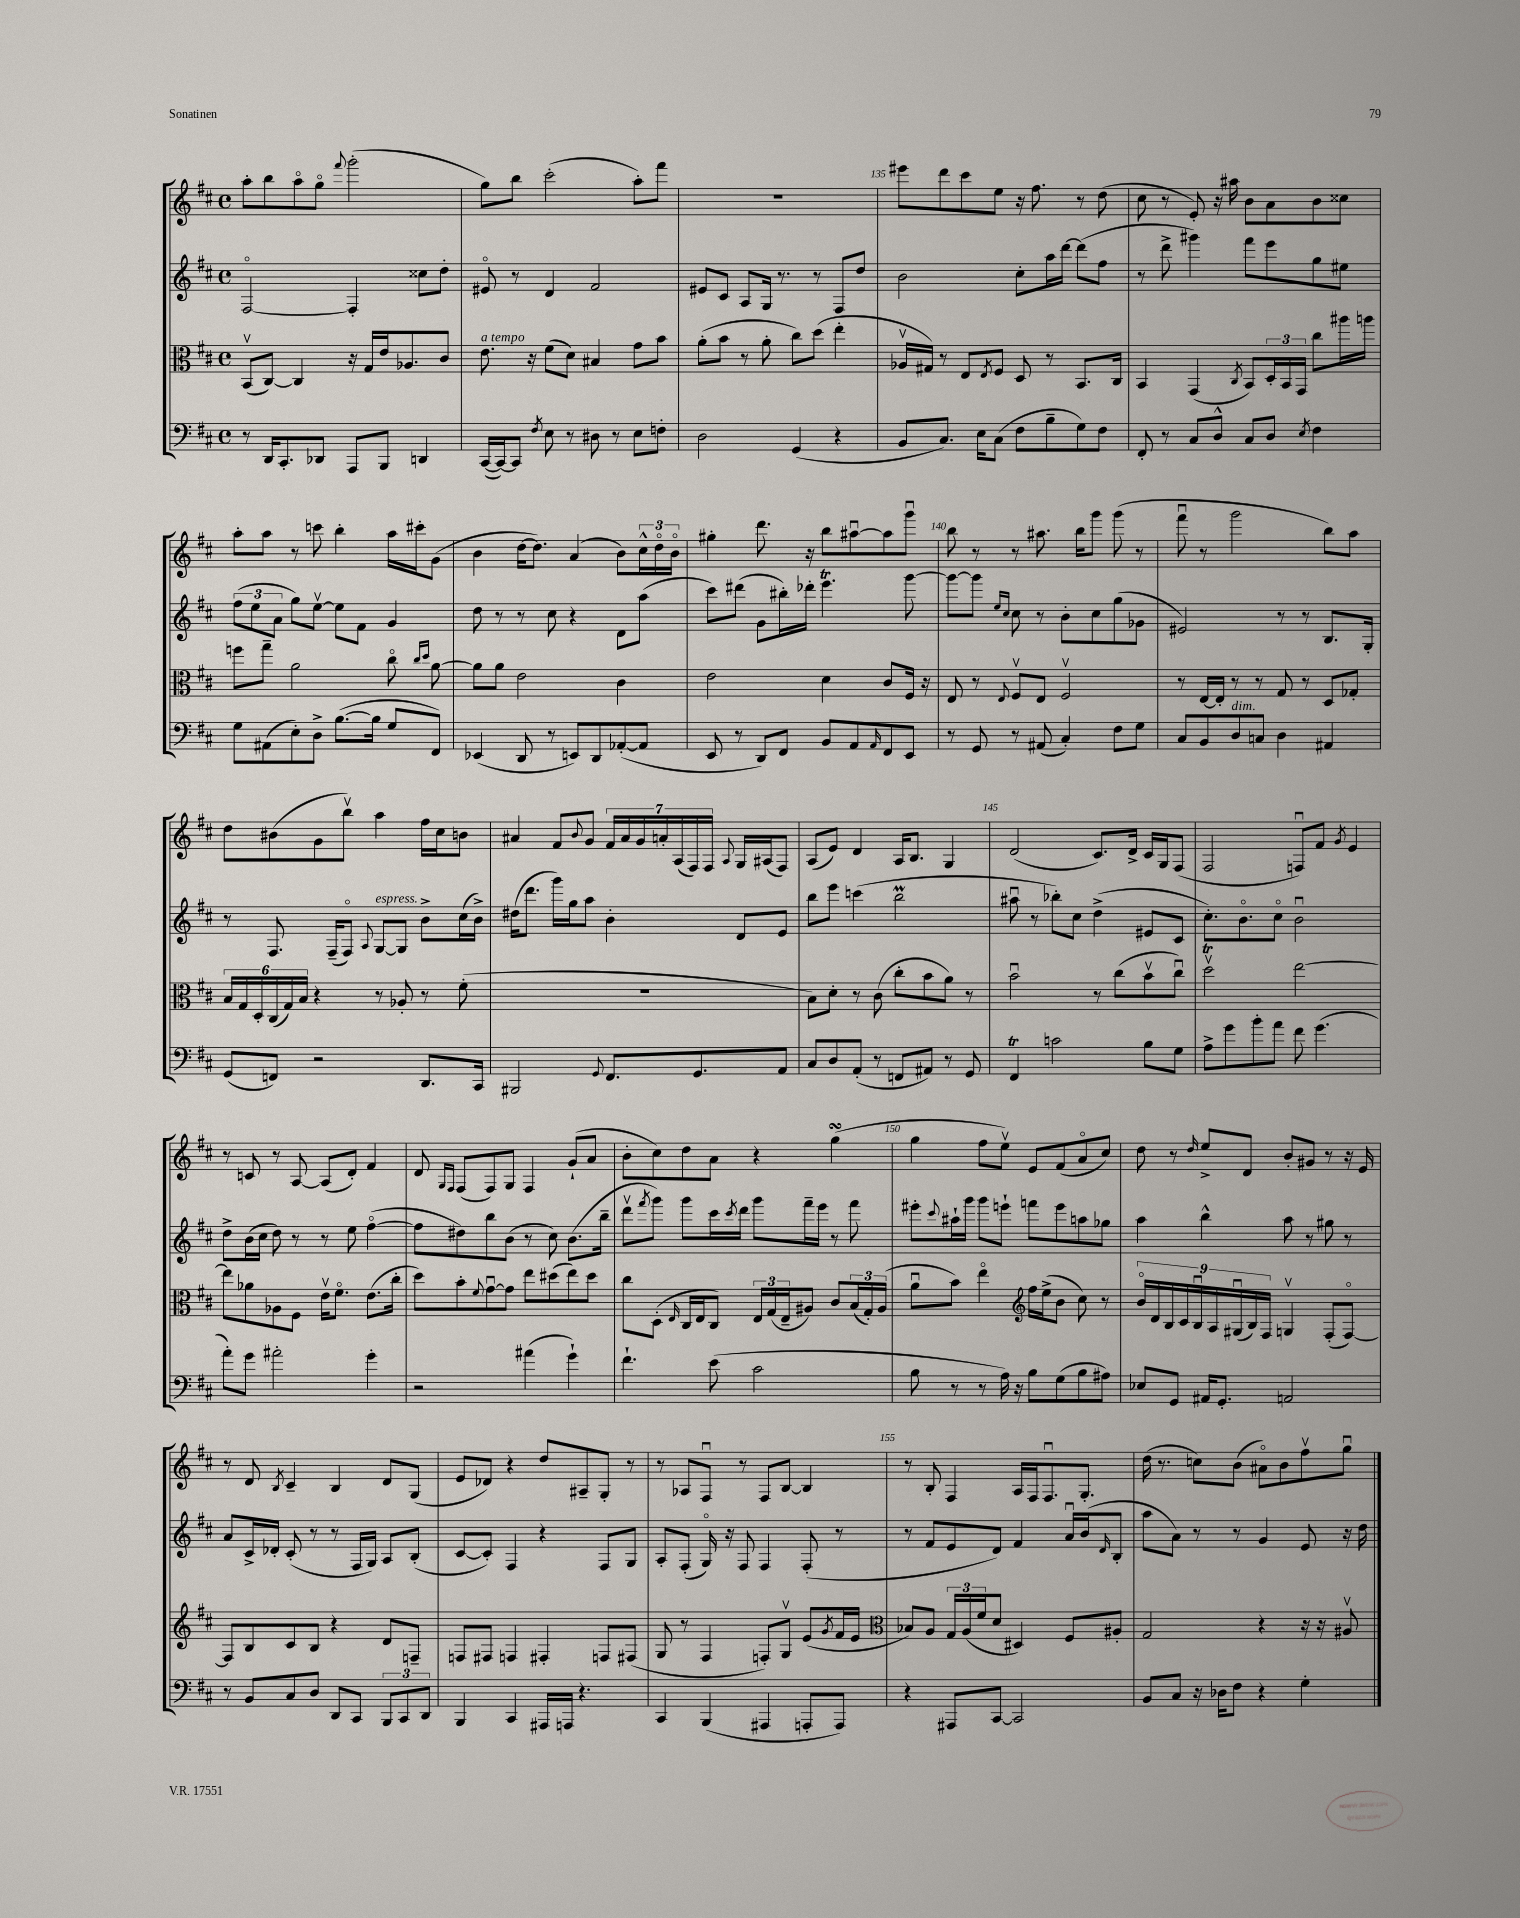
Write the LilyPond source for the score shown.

<<
\new StaffGroup <<
\new Staff = "s0" {
    \clef treble \key d \major \defaultTimeSignature \time 4/4
    a''8-. b''8 a''8\flageolet g''8\flageolet \appoggiatura { fis'''8 } g'''2-.( |
    g''8) b''8 cis'''2-.( a''8-.) fis'''8 |
    R1 |
    eis'''8 d'''8 cis'''8 e''8 r16 fis''8. r8 d''8( |
    cis''8 r8 e'8-.) r16 ais''16 b'8 a'8 b'8 cisis''8 |
    a''8-. a''8 r8 c'''8 b''4-. a''16 cis'''16-. g'8( |
    b'4 d''16~ d''8.) a'4( b'8) \tuplet 3/2 { cis''16-^ d''16\flageolet b'16\flageolet } |
    gis''4-. d'''8. r16 b''8 ais''8~\downbow ais''8 g'''8\downbow |
    b''8 r8 r8 ais''8. b''16 g'''8 g'''8( r8 |
    fis'''8\downbow r8 g'''2 b''8) a''8 |
    d''8 bis'8( g'8 b''8\upbow) a''4 fis''16 cis''16 b'8 |
    ais'4 fis'8 \appoggiatura { b'8 } g'8 \tuplet 7/4 { fis'16 ais'16 g'16 a'16-. a16( fis16) fis16 } \appoggiatura { a8 } g16 ais16( fis8) |
    a8( e'8) d'4 a16 b8. g4 |
    d'2( cis'8.) d'16-> cis'16 g16 fis8( |
    fis2 f8\downbow) fis'8 \acciaccatura { g'8 } e'4 |
    r8 c'8 r8 a8~ a8( d'8-.) fis'4 |
    d'8 \grace { g16 fis16 } fis8( fis8) g8 fis4 g'8-!( a'8 |
    b'8-. cis''8) d''8 a'8 r4 g''4\turn( |
    g''4 fis''8 e''8\upbow) e'8 fis'8( a'8\flageolet cis''8) |
    d''8 r8 \grace { d''16 } e''8-> d'8 b'8-. gis'8 r8 r16 e'16 |
    r8 d'8 \acciaccatura { b8 } cis'4-- b4 d'8 g8( |
    e'8 des'8) r4 d''8 ais8-- g8-. r8 |
    r8 aes8 fis8\downbow r8 fis8 b8~ b4 |
    r8 b8-. fis4 a16 fis16 fis8.\downbow g8.-. |
    d''16( r8. c''8) b'8( ais'8\flageolet) b'8 fis''8\upbow g''8\downbow \bar "|." |
}
\new Staff = "s1" {
    \clef treble \key d \major \defaultTimeSignature \time 4/4
    fis2~\flageolet fis4-. cisis''8 d''8-. |
    eis'8\flageolet r8 d'4 fis'2 |
    eis'8 cis'8 a8 g16 r8. r8 fis8 d''8 |
    b'2 cis''8-. a''16 d'''16~ d'''8( fis''8 |
    r8 d'''8-> gis'''4) fis'''8 e'''8 g''8 eis''8 |
    \tuplet 3/2 { fis''8( e''8 a'8 } g''8) e''8~\upbow e''8 fis'8 g'4 |
    d''8 r8 r8 cis''8 r4 d'8 a''8( |
    cis'''8) dis'''8( g'8 bis''16-.) des'''16-. e'''4.\trill g'''8~ |
    g'''8~ g'''8 \grace { e''16 cis''16 } cis''8 r8 b'8-. cis''8 g''8( ges'8 |
    eis'2) r8 r8 b8. g16-. |
    r8 fis8. fis16--( fis8\flageolet) \appoggiatura { a8 } g8~^\markup { \italic "espress." } g8 b'8-> cis''16( b'16->) |
    dis''16( d'''8. g'''16) g''16 a''8 b'4-. d'8 e'8 |
    b''8 e'''8 c'''4( b''2\prall |
    ais''8\downbow r8 bes''8-.) cis''8 d''4->( eis'8 cis'8 |
    cis''8.-.) b'8.\flageolet cis''8\flageolet b'2\downbow |
    d''8-> b'16( cis''16 d''8) r8 r8 e''8 fis''4~\flageolet( |
    fis''8 dis''8) b''8 b'8( r8 cis''8) b'8.( b''16-- |
    d'''8\upbow \acciaccatura { fis'''8 } g'''8) g'''8 cis'''16 \acciaccatura { cis'''8 } d'''16 g'''8 fis'''16-- e'''16 r8 fis'''8 |
    eis'''8-. \appoggiatura { cis'''8 } ais''16-! g'''16 g'''8 e'''8-! f'''8 e'''8 a''8 ges''8 |
    a''4 b''4-^ a''8 r8 gis''8 r8 |
    a'8 cis'16-> des'16-. cis'8-.( r8 r8 fis16 g16) a8 b8-.( |
    cis'8~ cis'8-.) fis4 r4 fis8 g8 |
    a8-. fis8-.( g16\flageolet) r16 fis8 fis4 fis8-.( r8 |
    r8 fis'8 e'8 d'8) fis'4 a'16\downbow b'16( \grace { d'16 } b8-. |
    a''8 a'8) r8 r8 g'4 e'8 r16 d''16 \bar "|." |
}
\new Staff = "s2" {
    \clef alto \key d \major \defaultTimeSignature \time 4/4
    b,8\upbow( cis8~) cis4 r16 g16 e'16 aes8. cis'8 |
    e'8.^\markup { \italic "a tempo" } r16 fis'8( d'8) bis4 g'8 b'8 |
    a'8-.( b'8 r8 a'8-. cis''8) d''8( e''4-. |
    aes16\upbow gis16) r8 e8 \acciaccatura { e8 } fis8 d8 r8 b,8. cis16 |
    b,4 g,4( \acciaccatura { cis8 } b,8) \tuplet 3/2 { d16-. b,16 g,16 } cis''8 ais''16 a''16 |
    f''8 g''8-- a'2 cis''8\flageolet \grace { cis''16 d''16 } a'8~ |
    a'8 a'8 e'2 cis'4 |
    e'2 d'4 cis'8 fis16 r16 |
    e8 r8 \appoggiatura { e8 } fis8\upbow e8 fis2\upbow |
    r8 e16~ e16-. r8 r8 g8 r8 d8 ges8-. |
    \tuplet 6/4 { b16 g16 d16-. cis16( g16) b16 } r4 r8 aes8-. r8 fis'8-.( |
    R1 |
    b8) d'8-. r8 cis'8( cis''8-. b'8 a'8) r8 |
    b'2\downbow r8 cis''8( b'8\upbow cis''8\downbow) |
    d''2\upbow\trill e''2~ |
    e''8 aes'8 aes8 fis8 e'16\upbow fis'8.\flageolet e'8.( cis''16-. |
    d''8) b'8-. \appoggiatura { fis'8 } g'8~\downbow g'8 e''8 dis''8( e''8) dis''8 |
    cis''8 d8-.( \grace { e16 } cis16 e16 cis8) \tuplet 3/2 { e16 g16( e16-- } ais8) cis'8 \tuplet 3/2 { b16( g16-.) ais16( } |
    a'8\downbow b'8) e''4\flageolet \clef treble fis''16 e''16->( b'8 cis''8) r8 |
    \tuplet 9/8 { b'16\flageolet d'16 b16 cis'16 b16\downbow a16 gis16\downbow( b16) fis16 } g4\upbow fis8-.( fis8~\flageolet) |
    fis8 b8 cis'8 b8 r4 d'8 f8-- |
    f8 fis8 f4 fis4-. f8 fis8( |
    g8 r8 fis4 f8-.) g8\upbow e'8( \acciaccatura { g'8 } fis'16 e'16 |
    \clef alto bes8) a8 \tuplet 3/2 { g16 a16( fis'16 } d'8 dis4) fis8 ais8-. |
    g2 r4 r16 r16 ais8\upbow \bar "|." |
}
\new Staff = "s3" {
    \clef bass \key d \major \defaultTimeSignature \time 4/4
    r8 d,16 cis,8.-. des,8 a,,8 b,,8 d,4 |
    cis,16~( cis,16~) cis,8 \acciaccatura { fis8 } e8 r8 dis8 r8 e8 f8-. |
    d2 g,4( r4 |
    b,8 cis8.) e16 cis8( fis8 b8-- g8) fis8 |
    fis,8-. r8 cis8 d8-^ cis8 d8 \acciaccatura { e8 } fis4 |
    g8 ais,8( e8-.) d8-> b8.~( b16 g8 fis,8) |
    ees,4( d,8 r8 e,8) d,8 aes,8~-.( aes,8 |
    e,8 r8 d,8) fis,8 b,8 a,8 \grace { a,16 } fis,8 e,8 |
    r8 g,8 r8 ais,8( cis4-.) fis8 g8 |
    cis8 b,8 d8^\markup { \italic "dim." } c8 d4 ais,4 |
    g,8( f,8) r2 d,8. cis,16 |
    bis,,2 \appoggiatura { g,8 } fis,8. g,8. a,8 |
    cis8 d8 a,8-.( r8 f,8 ais,8) r8 g,8 |
    fis,4\trill c'2 b8 g8 |
    a8-> g'8 b'8-. a'8 fis'8 g'4.( |
    a'8-.) g'8 ais'2-. g'4-. |
    r2 ais'4( g'4-!) |
    fis'4.-! e'8( cis'2 |
    b8 r8 r8 a16) r16 b8 g8( b8 ais8) |
    ees8 g,8 ais,16 g,8.-. a,2 |
    r8 b,8 cis8 d8 d,8 cis,8 \tuplet 3/2 { b,,8 cis,8 d,8 } |
    b,,4 cis,4 ais,,16 a,,16 r4. |
    cis,4 b,,4( ais,,4 a,,8-. a,,8) |
    r4 ais,,8 cis,8~ cis,2 |
    b,8 cis8 r16 des16 fis8 r4 g4-. \bar "|." |
}
>>
>>
\layout { \context { \Score currentBarNumber = #132 \override BarNumber.break-visibility = ##(#f #t #t) barNumberVisibility = #(every-nth-bar-number-visible 5) } }
